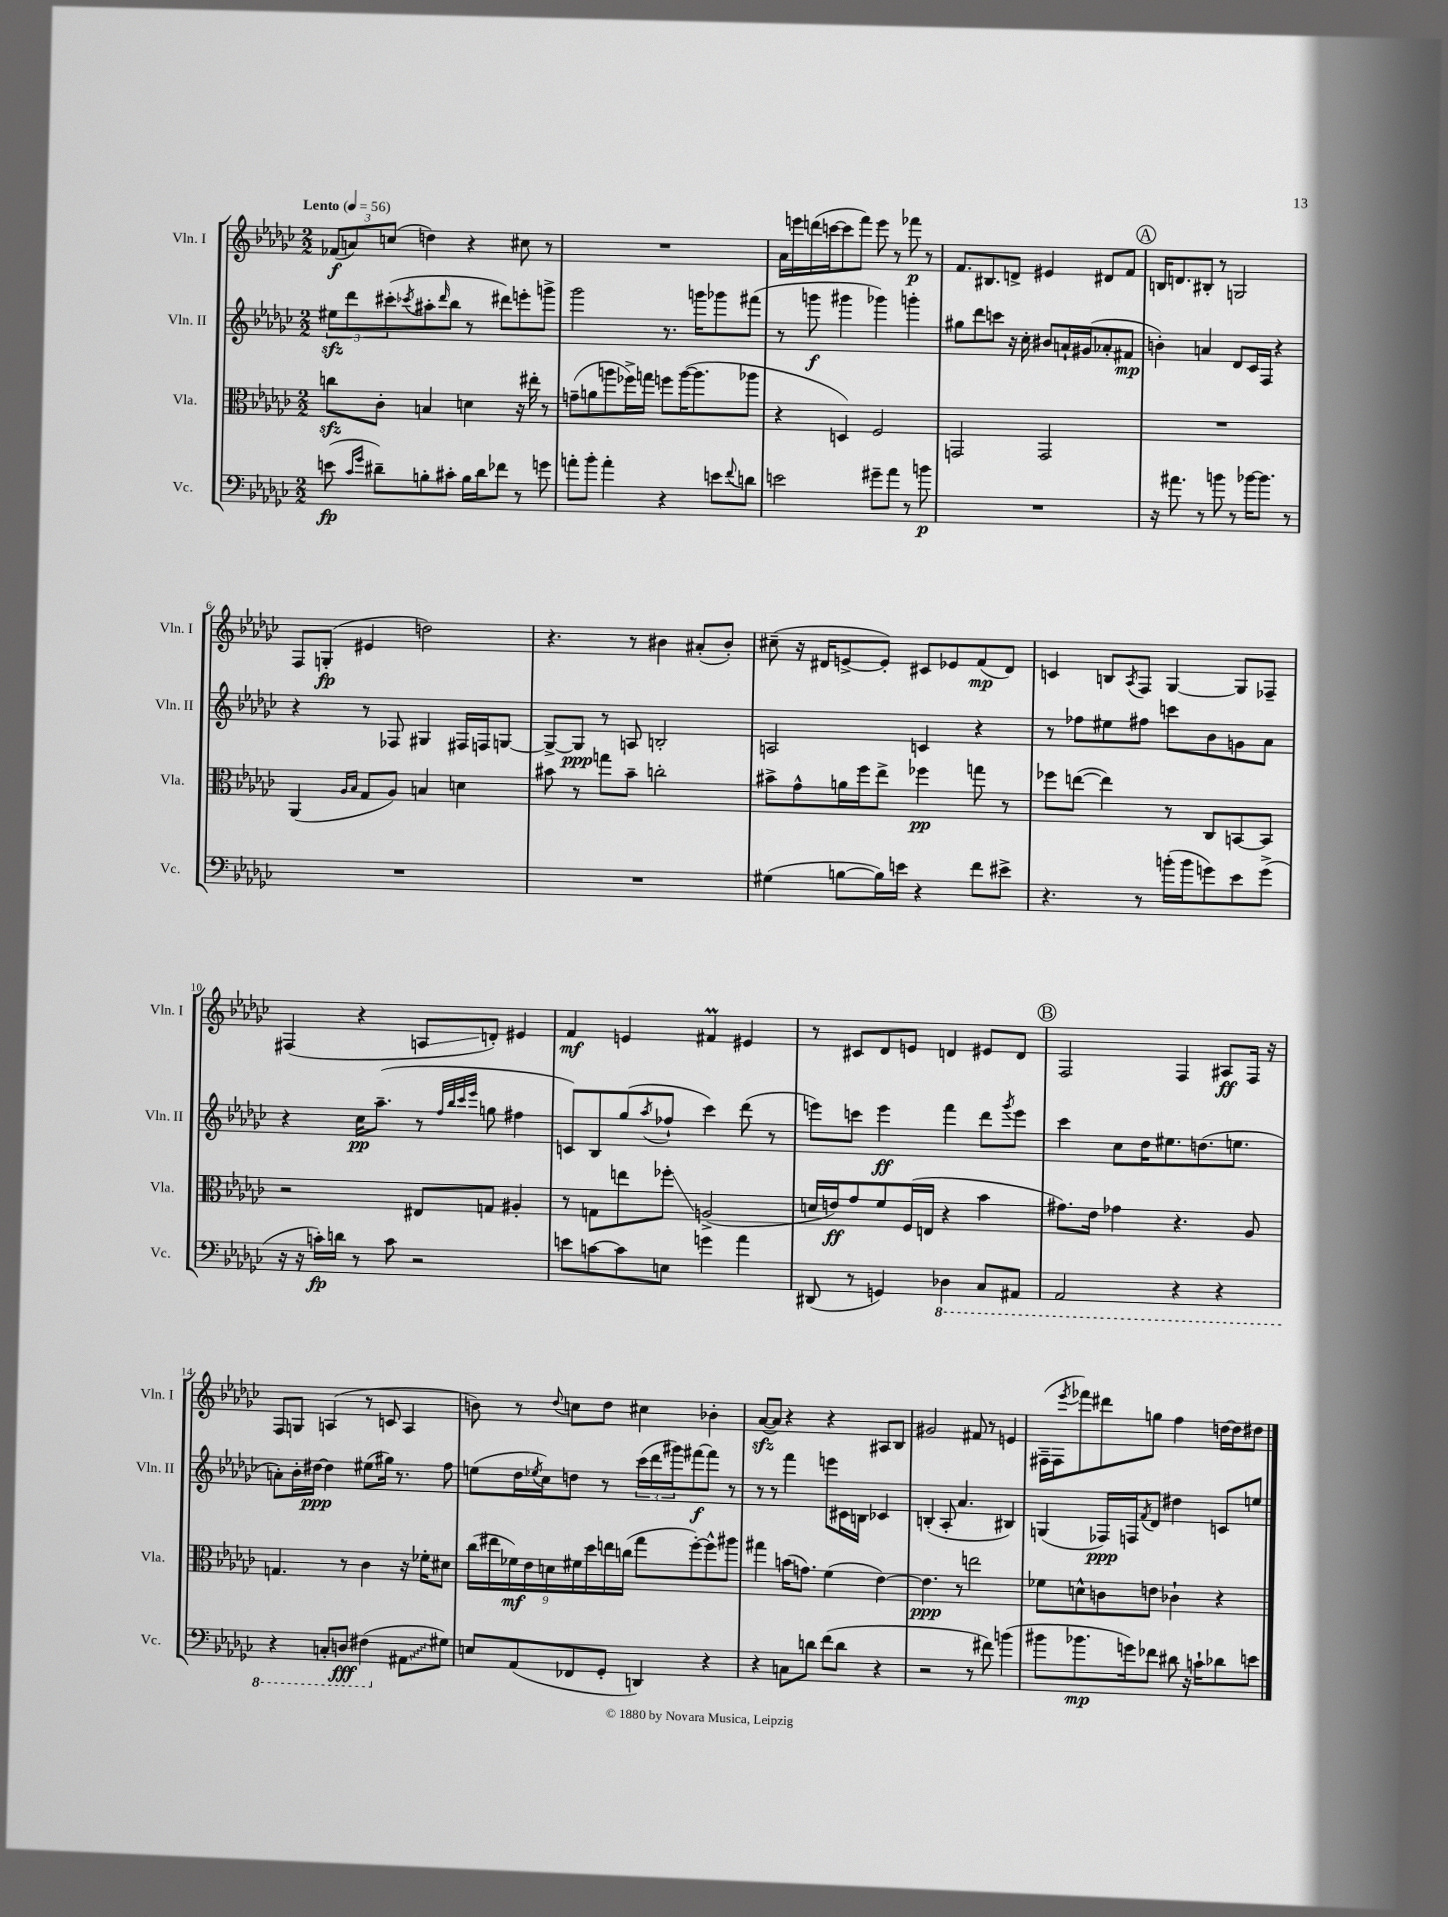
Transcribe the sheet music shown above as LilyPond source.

<<
\new StaffGroup <<
\new Staff = "s0" \with { instrumentName = "Vln. I" shortInstrumentName = "Vln. I" } {
    \clef treble \key ges \major \numericTimeSignature \time 2/2 \tempo "Lento" 4 = 56
    \tuplet 3/2 { fes'8\f( a'8) c''8( } d''4) r4 cis''8 r8 |
    R1 |
    aes'16 e'''16 d'''16( c'''16~ c'''8 f'''8) e'''8 r8 fes'''8\p r8 |
    f'8. bis8. d'8-> eis'4 dis'8 f'8 |
    \mark \markup { \circle "A" } b16 d'8. bis8-. r8 g2 |
    f8 g8-.\fp( eis'4 d''2) |
    r4. r8 bis'4 ais'8-.( bis'8-.) |
    cis''8--( r16 dis'16 e'8~-> e'8-.) cis'8 ees'8 f'8\mp( dis'8) |
    c'4 b8 \acciaccatura { aes8 } f8 ges4~ ges8 fes8-- |
    fis4( r4 a8\glissando d'8-.) eis'4 |
    f'4\mf e'4 fis'4\prall eis'4 |
    r8 cis'8 des'8 e'8 d'4 eis'8 d'8 |
    \mark \markup { \circle "B" } f2 f4 ais8\ff f16 r16 |
    f8 g8 a4( r8 c'8 a4 |
    b'8) r8 \appoggiatura { des''8 } c''8 des''8 cis''4 bes'4-. |
    aes'8~\sfz( aes'8) r4 r4 ais8 bes8 |
    gis'2 fis'8 r8 e'4 |
    fis16--( fis16 \acciaccatura { ees'''8 } fes'''8) dis'''8 g''8 f''4 d''16~ d''16 dis''8 \bar "|." |
}
\new Staff = "s1" \with { instrumentName = "Vln. II" shortInstrumentName = "Vln. II" } {
    \clef treble \key ges \major \numericTimeSignature \time 2/2
    \tuplet 3/2 { eis''8\sfz des'''8 cis'''8-.( } \acciaccatura { ces'''8 } ais''8-. \grace { des'''16 } bes''8 r8 dis'''8) e'''8-. g'''8-> |
    ges'''2 r8. g'''16 ges'''8 fis'''8( |
    r8 g'''8\f gis'''4 ges'''4) g'''4-. |
    gis''8 des'''8 c'''8 r16 ces''16-. bis'8 a'16-! gis'16( aes'8-. fis'8\mp |
    \mark \markup { \circle "A" } b'4-.) a'4 des'8 ces'16 f16 r4 |
    r4 r8 fes8 gis4 fis16 f16 g8~ |
    g8~-> g8\ppp r8 a8 b2-. |
    a2 c'4 r4 |
    r8 fes''8 eis''8 fis''8 c'''8 bes'8 g'8 aes'8 |
    r4 ces''16\pp aes''8.--( r8 \grace { f''32 bes''32 ces'''32 ees'''32 } g''8 fis''4 |
    c'8) bes8 ges''8( \acciaccatura { aes''8 } fes''8-! ces'''4) des'''8( r8 |
    e'''8) c'''8 e'''4\ff f'''4 des'''8 \acciaccatura { ges'''8 } e'''8 |
    \mark \markup { \circle "B" } ces'''4 ces''8 des''16 eis''8. d''8.( e''8. |
    a'8-.) bes'16-. dis''16~\ppp dis''4 eis''8( gis''16) r8. f''8 |
    e''8( des''16 \acciaccatura { ees''8 } ces''16) d''8 r8 \tuplet 3/2 { ces'''16( des'''16 gis'''16) } fis'''8~\f fis'''8 r8 |
    r8 r8 f'''4 e'''8 cis'16 b16 ces'4 |
    b4-.( aes8-. aes'4. bis4) |
    g4( fes16\ppp) f16 \acciaccatura { f'8 } des'8 dis''4 c'8 e''8 \bar "|." |
}
\new Staff = "s2" \with { instrumentName = "Vla." shortInstrumentName = "Vla." } {
    \clef alto \key ges \major \numericTimeSignature \time 2/2
    c''8\sfz ces'8-. b4 d'4 r16 eis''16-. r8 |
    g'8--( a'8 a''8 fes''16->) g''16 f''8 a''16~( a''8. aes''8 |
    r4 d4) f2 |
    g,2 g,2 |
    \mark \markup { \circle "A" } R1 |
    aes,4( \grace { aes16 bes16 } ges8 aes8) b4 d'4 |
    bis'8 r8 g''8 bis'8-- c''2-. |
    bis'8-> ges'8-^ a'16 f''16 ees''8-> fes''4\pp g''8 r8 |
    fes''8 e''8~( e''4) r8 ces8 b,8~ b,8 |
    r2 eis8 g8 ais4-. |
    r8 g8 e''8 fes''8-.\glissando a2->( |
    d'16 e'16\ff) ges'8 f'8 f16( e16 r4 bes'4 |
    \mark \markup { \circle "B" } gis'8.) ees'16 ges'4 r4. aes8 |
    g4. r8 ces'4 r16 fes'16-. dis'8 |
    \tuplet 9/8 { ces''16( eis''16 fes'16\mf) ees'16 d'16 fis'16 des''16 e''16 c''16( } ges''8 f''8~-.) f''8-^ ais''8 |
    gis''4 b'16( g'8.) f'4( ees'4~) |
    ees'4.\ppp r8 e''2 |
    fes'8 d'8-^ c'8 e'8 ces'4-! r4 \bar "|." |
}
\new Staff = "s3" \with { instrumentName = "Vc." shortInstrumentName = "Vc." } {
    \clef bass \key ges \major \numericTimeSignature \time 2/2
    e'8\fp( \grace { ces'16 ges'16 } dis'8--) b8-. cis'8-. b16 dis'16 fes'8 r8 g'8 |
    a'8-. bes'8-. a'4-. r4 e'8 \appoggiatura { f'8 } d'8 |
    e'2 gis'8-- aes'8 r8 b'8\p |
    R1 |
    \mark \markup { \circle "A" } r16 ais'8. r8 b'8 r8 bes'16~ bes'8. r8 |
    R1 |
    R1 |
    gis4( b8~ b16) e'16 r4 f'8 eis'8-> |
    r4. r8 b'16-.( b'16 g'8) ees'8 g'8->( |
    r16 r16 c'16-.\fp) d'16 r8 c'8 r2 |
    e'8 c'8~ c'8 e8 g'4 aes'4 |
    dis,8( r8 g,4) \ottava #-1 des,4 ces,8 ais,,8 |
    \mark \markup { \circle "B" } aes,,2 r4 r4 |
    r4 c,8-. d,8\fff fis,4( \ottava #0 \once \override Glissando.style = #'zigzag ais,8\glissando gis8) |
    e8 aes,8( fes,8 ges,8-. d,4) r4 |
    r4 c8 d'8 f'8( d'8 r4 |
    r2 r8 fis'8) b'4( |
    bis'8 bes'8.\mp g'16) fes'8 dis'8 r16 c'16-! des'8 e'8 \bar "|." |
}
>>
>>
